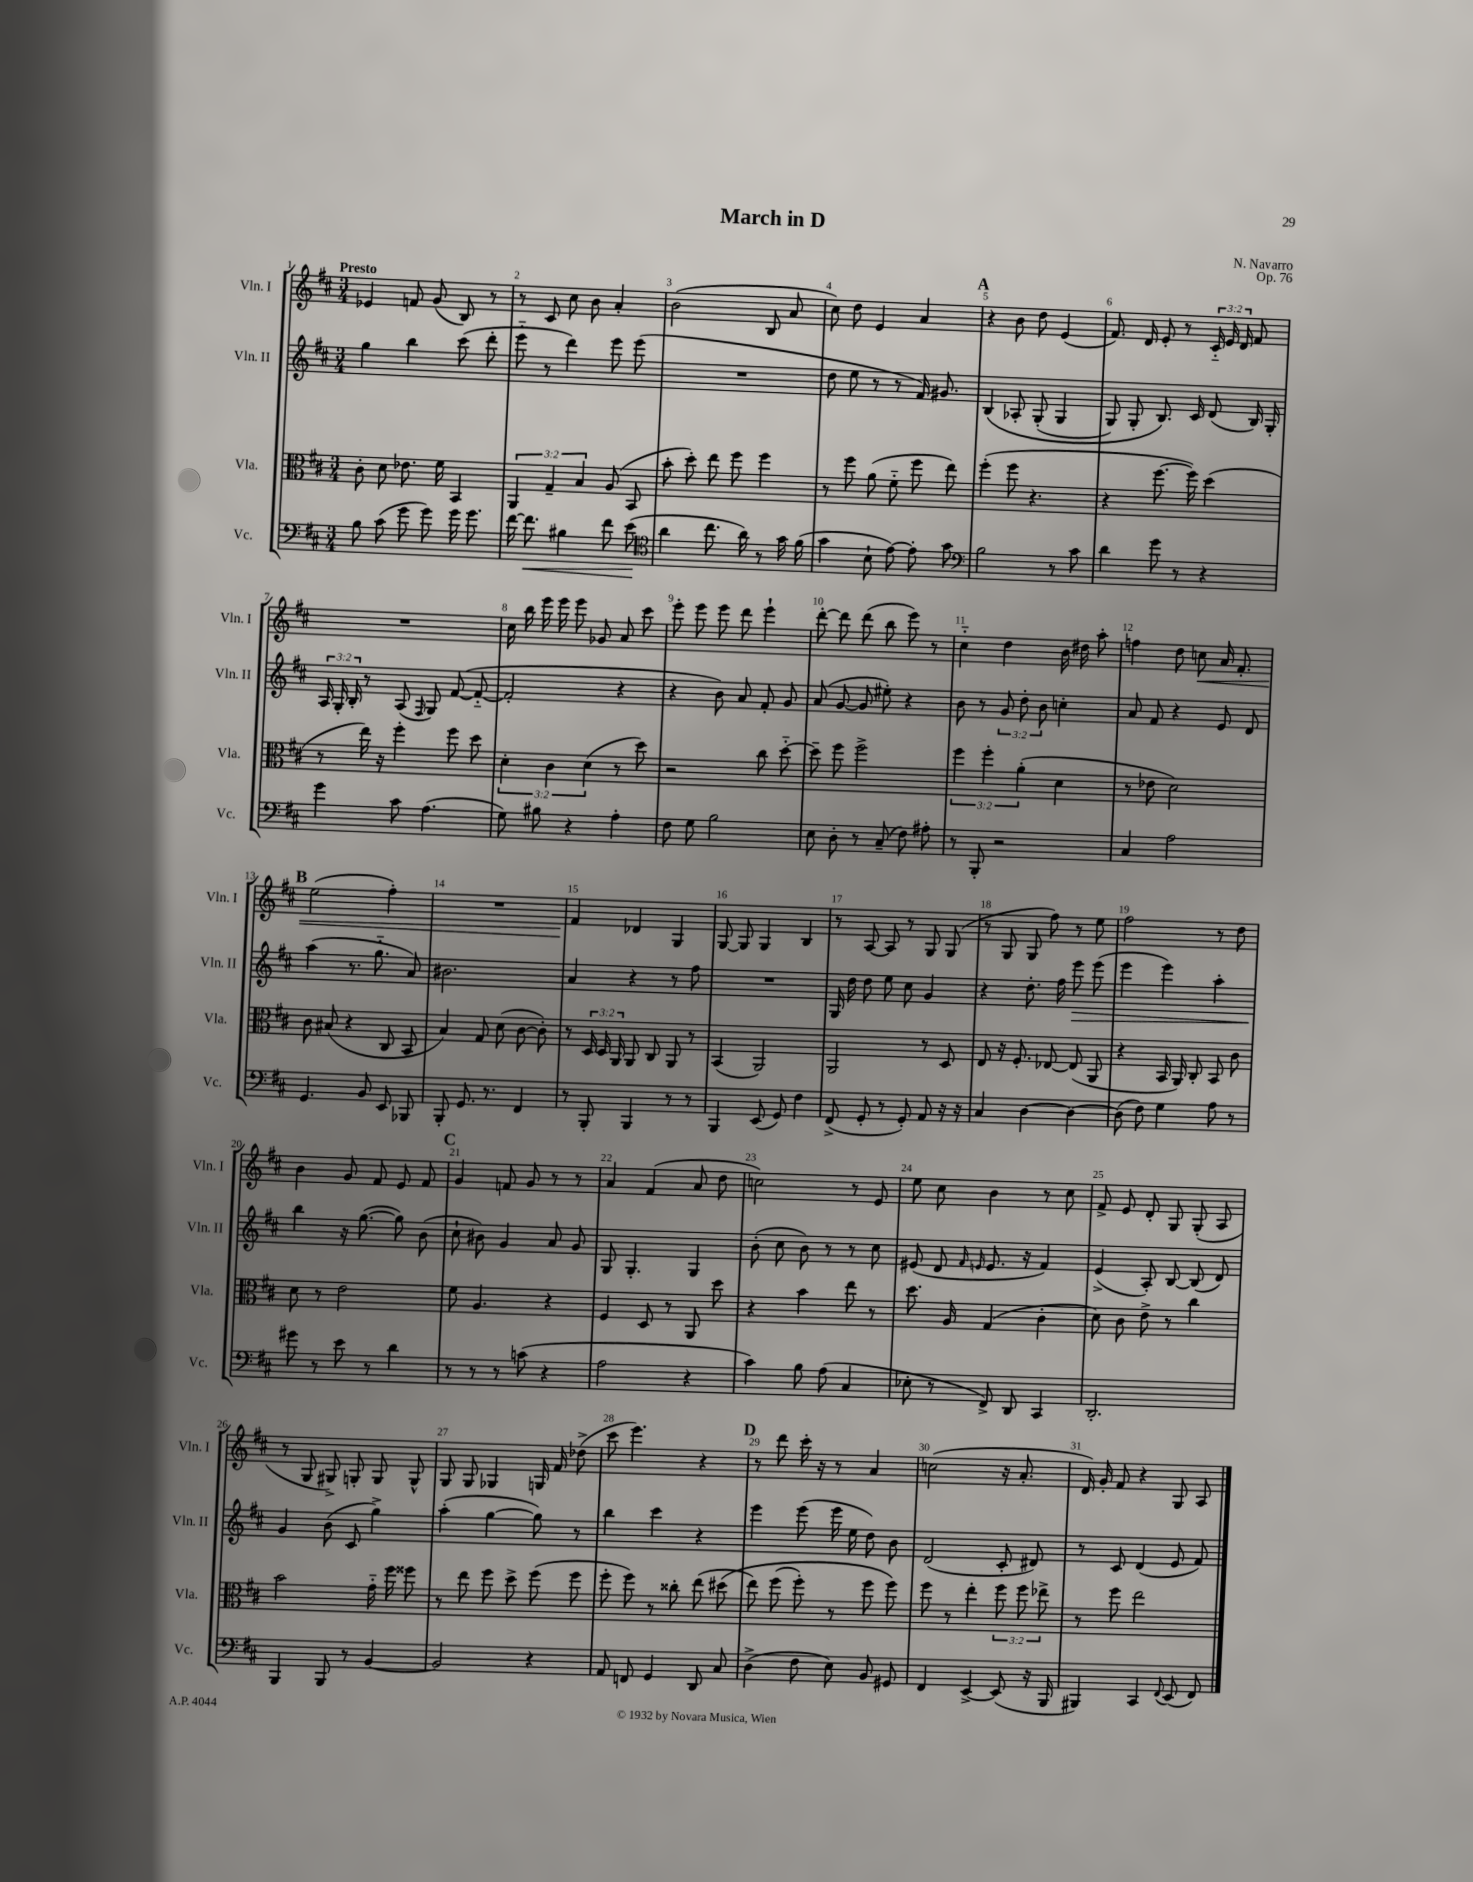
\header { title = "March in D" composer = "N. Navarro" opus = "Op. 76" }
<<
\new StaffGroup <<
\new Staff = "s0" \with { instrumentName = "Vln. I" shortInstrumentName = "Vln. I" } {
    \clef treble \key d \major \numericTimeSignature \time 3/4 \override Staff.TupletNumber.text = #tuplet-number::calc-fraction-text \tempo "Presto"
    \autoBeamOff ees'4 f'8 g'8( b8) r8 |
    r8 cis'8 cis''8 b'8 a'4-. |
    b'2( b8 a'8 |
    cis''8) d''8 e'4 a'4 |
    \mark \markup { \bold "A" } r4 b'8 d''8 e'4( |
    fis'8.) d'16 e'8-. r8 \tuplet 3/2 { cis'16-_ e'16 d'16 } fis'8 |
    R2. |
    cis''16 b''16 e'''16 e'''16 e'''8 ges'8 a'8 cis'''8 |
    e'''8-. e'''8 e'''8 d'''8 e'''4-! |
    d'''8~-. d'''8 d'''8( b''8 e'''8) r8 |
    cis''4-_ d''4 b'16 dis''16 a''8-. |
    f''4 d''8 c''8\< a'16 fis'8.-. |
    \mark \markup { \bold "B" } e''2( fis''4-.) |
    R2. |
    fis'4\! des'4 g4 |
    g8~ g8 g4 b4 |
    r8 a8~ a8 r8 g8 g8( |
    r8 g8 g8 fis''8) r8 e''8 |
    fis''2 r8 d''8 |
    b'4 g'8 fis'8 e'8 fis'8 |
    \mark \markup { \bold "C" } g'4 f'8 g'8 r8 r8 |
    a'4 fis'4( a'8 d''8 |
    c''2) r8 e'8 |
    e''8 cis''8 b'4 r8 cis''8 |
    fis'8-> e'8 d'8-. g8 g8-.( a8 |
    r8 g8 gis8->) g8-. g8 g8-^ |
    g8 g8 ges4 g16 fis'16 des''8->( |
    cis'''8 e'''4.) r4 |
    \mark \markup { \bold "D" } r8 d'''8 cis'''16-. r16 r8 a'4 |
    c''2( r16 a'8.-. |
    d'16) g'16-. fis'8 r4 g8 a8 \bar "|." |
}
\new Staff = "s1" \with { instrumentName = "Vln. II" shortInstrumentName = "Vln. II" } {
    \clef treble \key d \major \numericTimeSignature \time 3/4 \override Staff.TupletNumber.text = #tuplet-number::calc-fraction-text
    \autoBeamOff g''4 b''4 cis'''8( d'''8-. |
    e'''8-_ r8 d'''4) e'''8 e'''8( |
    R2. |
    d''8 e''8 r8 r8 fis'16) gis'8. |
    \mark \markup { \bold "A" } b4\( aes8-. g8-.( g4 |
    g8) g8-. b8.\) cis'16 d'8( b16) g16-. |
    \tuplet 3/2 { a16 g16-. b16-. } r8 a8( \grace { fis16 } g8) fis'8~( fis'8~-_ |
    fis'2-. r4 |
    r4 b'8) a'8 fis'8-. g'8 |
    a'8( g'8~ g'8 eis''8-.) r4 |
    b'8 r8 \tuplet 3/2 { g'8 d''8-. b'8 } c''4-. |
    a'8 fis'8 r4 e'8 d'8 |
    \mark \markup { \bold "B" } a''4( r8. g''8.-_ a'8) |
    bis'2. |
    a'4 r4 r8 fis''8 |
    R2. |
    g16 d''16 d''8 e''8 cis''8 g'4 |
    r4 d''8.-. fis''16 e'''8\> e'''8( |
    e'''4 e'''4) a''4-. |
    b''4\! r16 g''8.~( g''8) b'8( |
    \mark \markup { \bold "C" } cis''8-! bis'8) g'4 a'8 g'8 |
    g8 g4.-. g4 |
    b'8-.( cis''8 b'8) r8 r8 cis''8 |
    eis'8( d'8 \grace { fis'16 e'16 } e'8. r16 fis'4) |
    e'4->( a8-.) b8~ b8( d'8) |
    g'4 b'8( cis'8 g''4->) |
    a''4-.( g''4~ g''8) r8 |
    b''4 cis'''4 r4 |
    \mark \markup { \bold "D" } e'''4 e'''8( e'''16 e''16 d''8) b'8 |
    d'2( cis'8-. dis'8) |
    r8 cis'8 d'4( e'8 fis'8) \bar "|." |
}
\new Staff = "s2" \with { instrumentName = "Vla." shortInstrumentName = "Vla." } {
    \clef alto \key d \major \numericTimeSignature \time 3/4 \override Staff.TupletNumber.text = #tuplet-number::calc-fraction-text
    \autoBeamOff cis'8-. d'8 ees'8. fis'16 b,4 |
    \tuplet 3/2 { a,4 g4-- b4 } a8( b,8 |
    b'8-. d''8-.) e''8 fis''8 fis''4 |
    r8 fis''8 a'8( fis'8-_ fis''8 e''8) |
    \mark \markup { \bold "A" } fis''4-.( fis''8 r4. |
    r4 fis''8.~ fis''16) d''4( |
    r8 e''16) r16 fis''4-. fis''8 d''8 |
    \tuplet 3/2 { d'4-. cis'4 d'4( } r8 d''8) |
    r2 cis''8 d''8~-_ |
    d''8-- fis''8 fis''2-> |
    \tuplet 3/2 { fis''4 fis''4-. a'4-.( } d'4 |
    r8 ees'8 d'2) |
    \mark \markup { \bold "B" } cis'8 bis8( r4 cis8 b,8 |
    b4) g8 d'8( cis'8~ cis'8-.) |
    r8 \tuplet 3/2 { d16 d16 a,16 } a,8 cis8 a,8 r8 |
    b,4( a,2) |
    a,2 r8 d8 |
    e8 r16 fis8.-. ees8~ ees8( a,8 |
    r4 b,16 a,16) cis8-. b,8 cis'8 |
    d'8 r8 e'2 |
    \mark \markup { \bold "C" } fis'8 a4. r4 |
    fis4 d8 r8 a,8 d''8 |
    r4 b'4 e''8 r8 |
    d''8. a16 g4( cis'4-. |
    d'8) cis'8 e'8-> r8 cis''4 |
    b'2 g'16-_ fis''16 fisis''8 |
    r8 e''8 fis''8 d''8-> fis''8( fis''8 |
    fis''8-. fis''8) r8 cisis''8-. e''8( dis''8\( |
    \mark \markup { \bold "D" } e''8) fis''8( fis''8-.) r8 fis''8 fis''8\) |
    fis''8 r8 e''4-. \tuplet 3/2 { fis''8 fis''8 ees''8-> } |
    r8 fis''8 e''2 \bar "|." |
}
\new Staff = "s3" \with { instrumentName = "Vc." shortInstrumentName = "Vc." } {
    \clef bass \key d \major \numericTimeSignature \time 3/4
    \autoBeamOff b8 cis'8( g'8 g'8) g'16 g'8. |
    fis'16~ fis'8.\< bis4 fis'8 e'8\!( |
    \clef tenor a'4 cis''8. a'16) r8 g'16 fis'16( |
    g'4 b8-! e'8~) e'8-. g'8 |
    \mark \markup { \bold "A" } \clef bass b2 r8 cis'8 |
    d'4 g'8 r8 r4 |
    g'4 cis'8 a4.( |
    g8) bis8 r4 a4-. |
    fis8 g8 b2 |
    e8 d8-. r8 cis8--( fis8) ais8-. |
    r8 b,,8-. r2 |
    cis4 a2 |
    \mark \markup { \bold "B" } g,4. b,8 e,8 bes,,8 |
    b,,8-. g,8. r8. fis,4 |
    r8 b,,8-. b,,4 r8 r8 |
    b,,4 e,8( g,8) fis4 |
    fis,8->( g,8-. r8 g,8-.) a,8 r16 r16 |
    cis4 d4~ d4~ |
    d8( fis8) g4 a8 r8 |
    gis'8 r8 e'8 r8 d'4 |
    \mark \markup { \bold "C" } r8 r8 r8 c'8( r4 |
    a2 r4 |
    cis'4) b8 a8( cis4 |
    ees8-. r8 fis,8->) d,8 cis,4 |
    d,2.-. |
    b,,4 b,,8 r8 b,4~ |
    b,2 r4 |
    a,8 f,8 g,4 d,8 cis8 |
    \mark \markup { \bold "D" } d4->( fis8 e8) b,8 gis,8 |
    fis,4 e,4~-> e,8( r16 b,,16 |
    bis,,4) cis,4 \appoggiatura { fis,8 } e,8( fis,8) \bar "|." |
}
>>
>>
\layout { \context { \Score \override BarNumber.break-visibility = ##(#f #t #t) barNumberVisibility = #all-bar-numbers-visible } }
